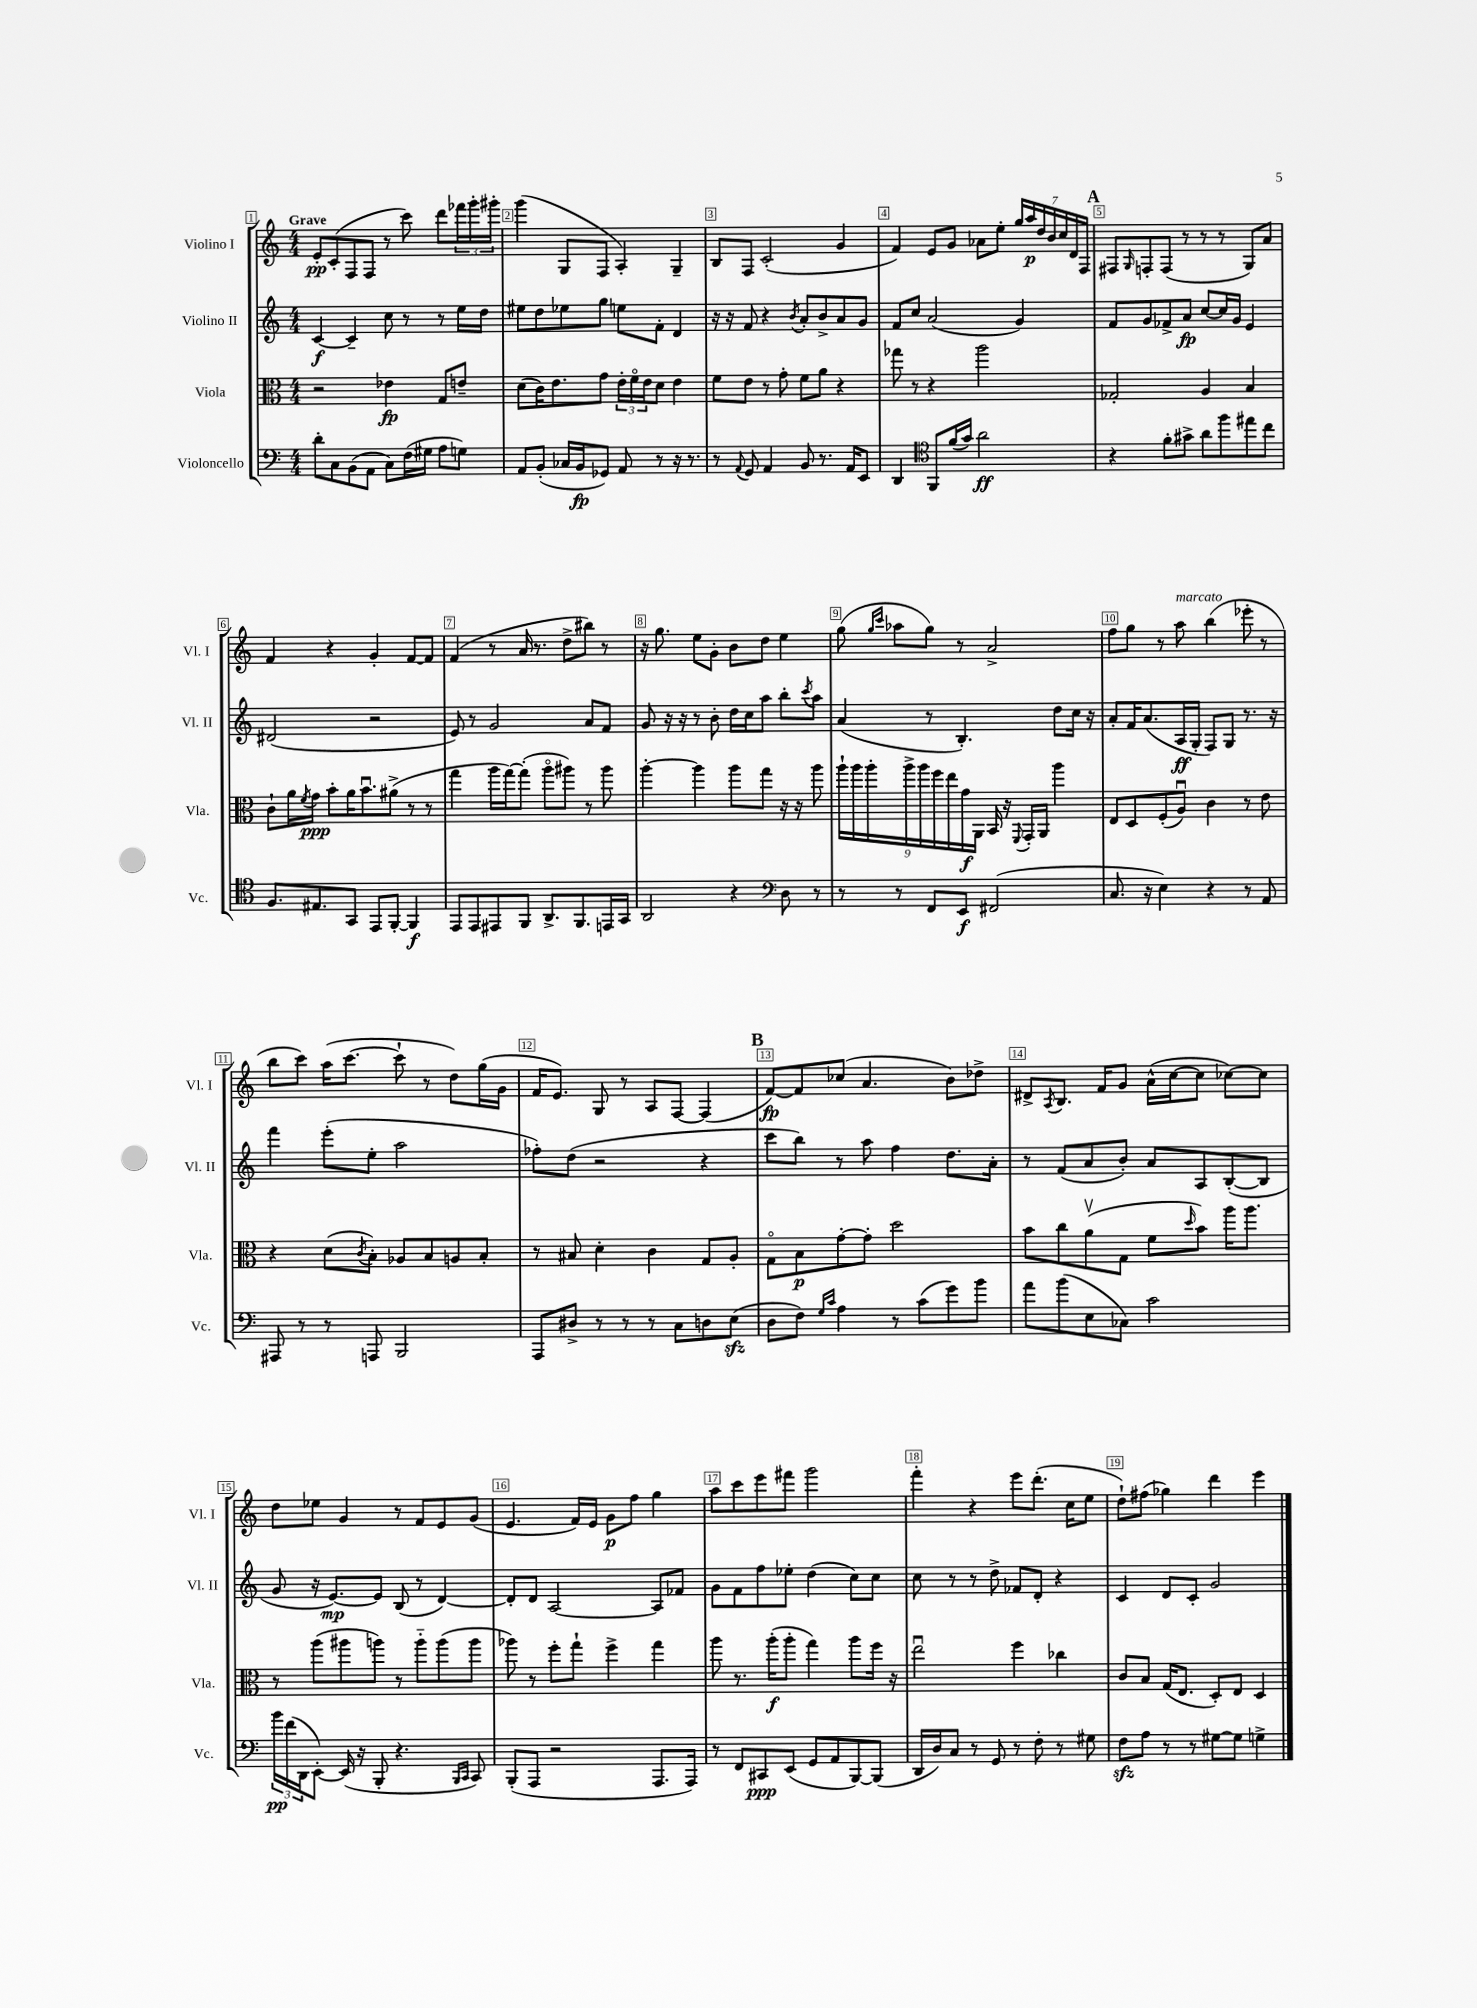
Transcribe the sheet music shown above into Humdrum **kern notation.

**kern	**dynam	**kern	**dynam	**kern	**dynam	**kern	**dynam
*part4	*part4	*part3	*part3	*part2	*part2	*part1	*part1
*staff4	*staff4	*staff3	*staff3	*staff2	*staff2	*staff1	*staff1
*I"Violoncello	*	*I"Viola	*	*I"Violino II	*	*I"Violino I	*
*I'Vc.	*	*I'Vla.	*	*I'Vl. II	*	*I'Vl. I	*
*clefF4	*	*clefC3	*	*clefG2	*	*clefG2	*
*k[]	*	*k[]	*	*k[]	*	*k[]	*
*M4/4	*	*M4/4	*	*M4/4	*	*M4/4	*
=1	=1	=1	=1	=1	=1	=1	=1
!	!	!	!	!	!	!LO:TX:a:B:t=Grave	!
8d'\L	.	2r	.	[4c/	f	8e'/L	pp
8C\	.	.	.	.	.	(8c'/	.
(8BB\	.	.	.	4c~/]	.	8F/	.
8AA\J	.	.	.	.	.	8F/J	.
8C\L)	.	4e-X\	fp	8cc\	.	8r	.
(16F\L	.	.	.	8r	.	8ccc\)	.
16G#X\JJ	.	.	.	.	.	.	.
8A\L	.	8G/L	.	8r	.	8ddd\L	.
8Gn\J)	.	8en~/J	.	16ee\LL	.	24fff-X\L	.
.	.	.	.	.	.	24ggg'\	.
.	.	.	.	16dd\JJ	.	.	.
.	.	.	.	.	.	24ggg#X'\JJ	.
=2	=2	=2	=2	=2	=2	=2	=2
8AA/L	.	(8d\L	.	8ee#X\L	.	(4ggg\	.
(8BB'/J	.	16c\K)	.	8dd\	.	.	.
.	.	8.e\	.	.	.	.	.
16C-X/LL	.	.	.	8ee-X\	.	8G/L	.
16BB/J	fp	.	.	.	.	.	.
8GG-X/J)	.	8g\J	.	8gg\J	.	8F/J	.
8AA/	.	24e'\LL	.	8een\L	.	4A'/)	.
.	.	24f\	.	.	.	.	.
.	.	24e\J	.	.	.	.	.
8r	.	8d\J	.	8f'\J	.	.	.
16r	.	4e\	.	4d/	.	4G~/	.
8.r	.	.	.	.	.	.	.
=3	=3	=3	=3	=3	=3	=3	=3
8r	.	8f\L	.	16r	.	8B/L	.
.	.	.	.	16r	.	.	.
8qqAA/	.	.	.	.	.	.	.
8GG/	.	8e\J	.	8f/	.	8F/J	.
4AA/	.	8r	.	4r	.	(2c'/	.
.	.	8g'\	.	.	.	.	.
.	.	.	.	8qb/	.	.	.
8BB/	.	8f\L	.	8a'/L	.	.	.
8.r	.	8a\J	.	8b^/	.	.	.
.	.	4r	.	8a/	.	4g/	.
16AA/KL	.	.	.	.	.	.	.
8EE/J	.	.	.	8g/J	.	.	.
=4	=4	=4	=4	=4	=4	=4	=4
4DD/	.	8gg-X\	.	8f/L	.	4f/)	.
.	.	8r	.	8cc/J	.	.	.
*clefC4	*	*	*	*	*	*	*
8FF/L	.	4r	.	(2a/	.	8e/L	.
(16f/L	.	.	.	.	.	8g/J	.
16g/JJ)	.	.	.	.	.	.	.
2a\	ff	2aa\	.	.	.	8a-X\L	.
.	.	.	.	.	.	8ee'\J	.
.	.	.	.	4g/)	.	28gg/LL	.
.	.	.	.	.	.	28aa/	p
.	.	.	.	.	.	28dd/	.
.	.	.	.	.	.	28b/	.
.	.	.	.	.	.	28cc/	.
.	.	.	.	.	.	28d/	.
.	.	.	.	.	.	28F/JJ	.
!!LO:REH:place=s1:t=A
=5	=5	=5	=5	=5	=5	=5	=5
4r	.	2G-X'/	.	8f/L	.	8F#X/L	.
.	.	.	.	.	.	16qqG/	.
.	.	.	.	8g/	.	8Fn'/	.
8f'\L	.	.	.	8f-X^/	.	(8F/J	.
8g#X^\J	.	.	.	8a/J	fp	8r	.
8a\L	.	4A/	.	[8cc/L	.	8r	.
8ff\	.	.	.	16cc/L]	.	8r	.
.	.	.	.	16g/JJ	.	.	.
8ee#X\	.	4B/	.	4e/	.	8G/L)	.
8cc\J	.	.	.	.	.	8a/J	.
!!LO:LB:g=z
=6	=6	=6	=6	=6	=6	=6	=6
8.F/L	.	8c`\L	.	(2d#X/	.	4f/	.
.	.	16a\L	.	.	.	.	.
.	.	8qf/	.	.	.	.	.
8.E#X/	.	16g\JJ	ppp	.	.	.	.
.	.	8b'\L	.	.	.	4r	.
8GG/J	.	16a\K	.	.	.	.	.
.	.	8.bu\	.	.	.	.	.
8EE/L	.	.	.	2r	.	4g'/	.
[8FF'/J	.	(8a#X^\J	.	.	.	.	.
4FF/]	f	8r	.	.	.	[8f/L	.
.	.	8r	.	.	.	8f/J]	.
=7	=7	=7	=7	=7	=7	=7	=7
8EE/L	.	4gg\	.	8e/)	.	(4f/	.
8EE/	.	.	.	8r	.	.	.
8EE#X/	.	16aa\LL	.	2g/	.	8r	.
.	.	[16gg\J)	.	.	.	.	.
8FF/J	.	(8gg'\J]	.	.	.	16a/	.
.	.	.	.	.	.	8.r	.
8.AA^/L	.	8aa\L	.	.	.	.	.
.	.	8aa#X\J)	.	.	.	8dd^\L	.
8.FF/	.	.	.	.	.	.	.
.	.	8r	.	8a/L	.	8bb#X\J)	.
16EEn/L	.	8aa#\	.	8f/J	.	8r	.
16GG/JJ	.	.	.	.	.	.	.
=8	=8	=8	=8	=8	=8	=8	=8
2AA/	.	[4aa'\	.	8g/	.	16r	.
.	.	.	.	.	.	8.gg\	.
.	.	.	.	16r	.	.	.
.	.	.	.	16r	.	.	.
.	.	4aa\]	.	8r	.	8ee\L	.
.	.	.	.	8b'\	.	8g'\J	.
4r	.	8aa\L	.	16dd\LL	.	8b\L	.
.	.	.	.	16cc\J	.	.	.
.	.	8gg\J	.	8aa\J	.	8dd\J	.
*clefF4	*	*	*	*	*	*	*
8D\	.	16r	.	8bb'\L	.	4ee\	.
.	.	16r	.	.	.	.	.
.	.	.	.	8qccc/	.	.	.
8r	.	8aa\	.	8aa\J	.	.	.
=9	=9	=9	=9	=9	=9	=9	=9
8r	.	18aa`\LL	.	(4a/	.	(8gg\	.
.	.	18aa\	.	.	.	.	.
.	.	18aa'\	.	.	.	.	.
.	.	.	.	.	.	16qqgg/LL	.
.	.	.	.	.	.	16qqccc/JJ	.
8r	.	.	.	.	.	8aa-X\L	.
.	.	18aa^\	.	.	.	.	.
.	.	18aa\	.	.	.	.	.
8FF/L	.	.	.	8r	.	8gg\J)	.
.	.	18ff\	.	.	.	.	.
.	.	18ee\	.	.	.	.	.
8EE/J	f	.	.	4.B'/)	.	8r	.
.	.	18g\	f	.	.	.	.
.	.	18AA\JJ	.	.	.	.	.
(2FF#X/	.	16BB/	.	.	.	2a^/	.
.	.	16r	.	.	.	.	.
.	.	8qqFF/	.	.	.	.	.
.	.	16GG'/LL	.	.	.	.	.
.	.	16AA/JJ	.	.	.	.	.
.	.	4aa\	.	8dd\L	.	.	.
.	.	.	.	16cc\Jk	.	.	.
.	.	.	.	16r	.	.	.
=10	=10	=10	=10	=10	=10	=10	=10
8.C/	.	8E/L	.	8a'/L	.	8ff\L	.
.	.	8D/	.	16f/K	.	8gg\J	.
16r	.	.	.	(8.a/	.	.	.
4E\)	.	(8F'/	.	.	.	8r	.
!	!	!	!	!	!	!LO:TX:a:i:t=marcato	!
.	.	8Au/J)	.	16A/L	ff	8aa\	.
.	.	.	.	16G'/JJ	.	.	.
4r	.	4c\	.	8F/L)	.	(4bb\	.
.	.	.	.	8G/J	.	.	.
8r	.	8r	.	8.r	.	8eee-X'\	.
8AA/	.	8e\	.	.	.	8r	.
.	.	.	.	16r	.	.	.
!!LO:LB:g=z
=11	=11	=11	=11	=11	=11	=11	=11
8AAA#X/	.	4r	.	4fff\	.	8bb\L	.
8r	.	.	.	.	.	8ccc\J)	.
8r	.	(8d\L	.	(8eee'\L	.	(16aa\KL	.
.	.	.	.	.	.	[8.ccc\J	.
.	.	8qc/	.	.	.	.	.
8AAAn/	.	8B'\J)	.	8ee'\J	.	.	.
2BBB/	.	8A-X/L	.	2aa\	.	8ccc`\]	.
.	.	8B/	.	.	.	8r	.
.	.	8An/	.	.	.	8dd\L)	.
.	.	8B'/J	.	.	.	(16gg\L	.
.	.	.	.	.	.	16g\JJ	.
=12	=12	=12	=12	=12	=12	=12	=12
8AAA/L	.	8r	.	8ff-X'\L)	.	16f/KL	.
.	.	.	.	.	.	8.e/J)	.
8D#X^/J	.	8B#X/	.	(8dd\J	.	.	.
8r	.	4d'\	.	2r	.	8G/	.
8r	.	.	.	.	.	8r	.
8r	.	4c\	.	.	.	8A/L	.
8C\L	.	.	.	.	.	[8F/J	.
8Dn\	.	8G/L	.	4r	.	(4F/]	.
(8Ezz\J	.	8A'/J	.	.	.	.	.
!!LO:REH:place=s1:t=B
=13	=13	=13	=13	=13	=13	=13	=13
8D\L	.	8G\L	.	8ccc\L	.	[8f/L)	fp
8F\J)	.	8B\	p	8bb\J)	.	8f/]	.
16qqG/LL	.	.	.	.	.	.	.
16qqc/JJ	.	.	.	.	.	.	.
4A\	.	[8g'\	.	8r	.	(8cc-X/J	.
.	.	8g'\J]	.	8aa\	.	4.a/	.
8r	.	2dd\	.	4ff\	.	.	.
(8c\L	.	.	.	.	.	.	.
8g\)	.	.	.	8.dd\L	.	8b\L)	.
8b\J	.	.	.	.	.	8dd-X^\J	.
.	.	.	.	16a'\Jk	.	.	.
=14	=14	=14	=14	=14	=14	=14	=14
8a\L	.	8b\L	.	8r	.	8d#X^/L	.
.	.	.	.	.	.	8qA/	.
(8b\	.	8cc\	.	(8f/L	.	8.B/J	.
8E\	.	(8av\	.	8a/	.	.	.
.	.	.	.	.	.	16f/KL	.
8C-X\J)	.	8G\J	.	8b'/J)	.	8g/J	.
2c\	.	8f\L	.	8a/L	.	(16a^^\LL	.
.	.	.	.	.	.	[16cc\J	.
.	.	16qqdd/	.	.	.	.	.
.	.	8b\J)	.	8A/	.	8cc\J]	.
.	.	16aa\KL	.	([8B'/	.	[8cc-X\L)	.
.	.	8.aa\J	.	.	.	.	.
.	.	.	.	8B/J]	.	8cc-\J]	.
!!LO:LB:g=z
=15	=15	=15	=15	=15	=15	=15	=15
24b\LL	pp	8r	.	8g/	.	8dd\L	.
(24f\	.	.	.	.	.	.	.
24DD\J	.	.	.	.	.	.	.
[8EE'\J)	.	(8aa\L	.	16r	.	8ee-X\J	.
.	.	.	.	[8.e/L)	mp	.	.
(16EE/]	.	8aa#X\	.	.	.	4g/	.
16r	.	.	.	.	.	.	.
8BBB'/	.	8aan\J)	.	8e/J]	.	.	.
4.r	.	8r	.	(8B/	.	8r	.
.	.	8aa\L	.	8r	.	8f/L	.
.	.	(8aa\	.	[4d/)	.	8e/	.
16qqBBB/LL	.	.	.	.	.	.	.
16qqCC/JJ	.	.	.	.	.	.	.
8CC/)	.	8aa\J	.	.	.	(8g/J	.
=16	=16	=16	=16	=16	=16	=16	=16
(8BBB'/L	.	8aa-X\)	.	8d'/L]	.	4.e/	.
8AAA/J	.	8r	.	8d/J	.	.	.
2r	.	8ff'\L	.	[2A/	.	.	.
.	.	8gg`\J	.	.	.	16f/LL)	.
.	.	.	.	.	.	16e/JJ	.
.	.	4ff^\	.	.	.	8g\L	p
.	.	.	.	.	.	8ff\J	.
8.AAA/L	.	4gg\	.	8A/L]	.	4gg\	.
.	.	.	.	8f-X/J	.	.	.
16AAA/Jk)	.	.	.	.	.	.	.
=17	=17	=17	=17	=17	=17	=17	=17
8r	.	8aa\	.	8g\L	.	8aa\L	.
8FF/L	.	8.r	.	8f\	.	8ccc\	.
8CC#X/	ppp	.	.	8ff\	.	8eee\	.
.	.	(16aa'\KL	f	.	.	.	.
(8EE/J	.	8aa'\J	.	8ee-X'\J	.	8fff#X\J	.
8GG/L	.	4gg\)	.	(4dd\	.	2ggg\	.
8AA/	.	.	.	.	.	.	.
[8BBB/)	.	8aa\L	.	8cc\L)	.	.	.
(8BBB/J]	.	16ff\Jk	.	8cc\J	.	.	.
.	.	16r	.	.	.	.	.
=18	=18	=18	=18	=18	=18	=18	=18
16DD/LL	.	2eeu\	.	8cc\	.	4fff'\	.
16D/J)	.	.	.	.	.	.	.
8C/J	.	.	.	8r	.	.	.
8r	.	.	.	8r	.	4r	.
8GG/	.	.	.	8dd^\	.	.	.
8r	.	4ff\	.	8f-X/L	.	8eee\L	.
8F'\	.	.	.	8d'/J	.	(8.ddd'\J	.
8r	.	4cc-X\	.	4r	.	.	.
.	.	.	.	.	.	16cc\KL	.
8G#X\	.	.	.	.	.	8ee\J	.
=19	=19	=19	=19	=19	=19	=19	=19
8Fzz\L	.	8c/L	.	4c/	.	8dd`\L)	.
8A\J	.	8B/J	.	.	.	(8ff#X\J	.
8r	.	(16G/KL	.	8d/L	.	4gg-X\)	.
.	.	8.E/J	.	.	.	.	.
8r	.	.	.	8c'/J	.	.	.
[8G#X\L	.	8D'/L)	.	2g/	.	4ddd\	.
8G#\J]	.	8E/J	.	.	.	.	.
4Gn^\	.	4D/	.	.	.	4eee\	.
==	==	==	==	==	==	==	==
*-	*-	*-	*-	*-	*-	*-	*-
